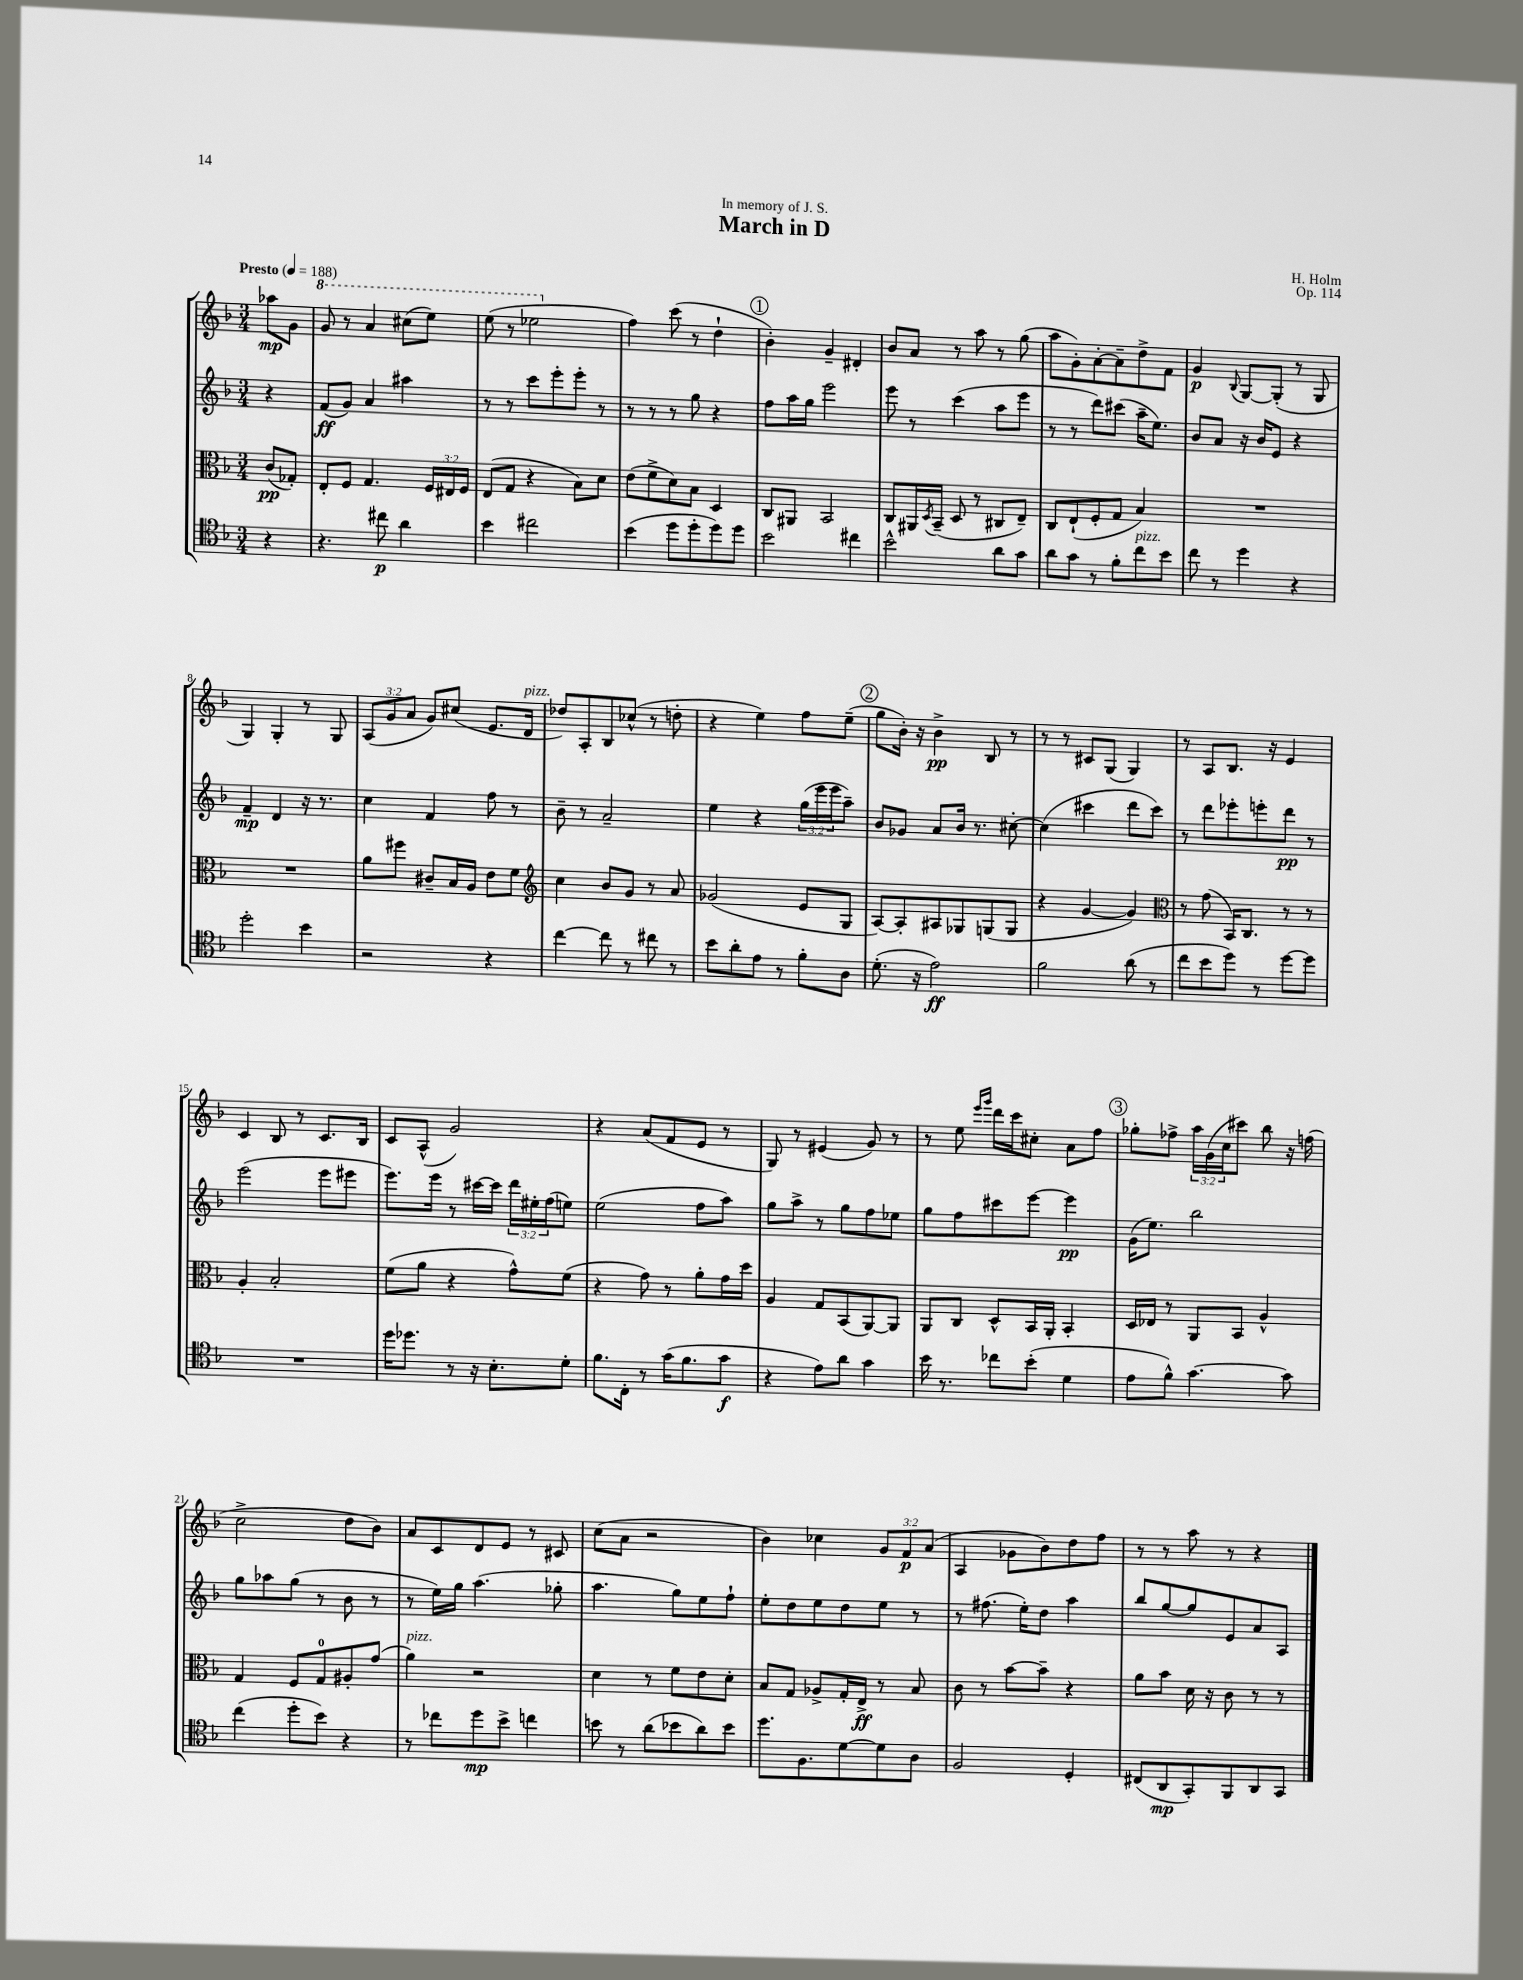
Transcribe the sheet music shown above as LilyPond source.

\header { title = "March in D" composer = "H. Holm" dedication = "In memory of J. S." opus = "Op. 114" }
<<
\new StaffGroup <<
\new Staff = "s0" {
    \clef treble \key f \major \numericTimeSignature \time 3/4 \override Staff.TupletNumber.text = #tuplet-number::calc-fraction-text \partial 4 \tempo "Presto" 4 = 188
    aes''8\mp g'8 |
    \ottava #1 g''8 r8 a''4 cis'''8( e'''8) |
    e'''8( r8 ees'''2 \ottava #0 |
    f''4) c'''8( r8 d''4-! |
    \mark \markup { \circle "1" } bes'4-.) g'4-- dis'4-. |
    bes'8 a'8 r8 a''8 r8 g''8( |
    a''8 g'8-.) a'8~-. a'8-- d''8-> f'8 |
    g'4\p \appoggiatura { bes8 } g8~ g8-.( r8 g8 |
    g4) g4-. r8 g8 |
    \tuplet 3/2 { a8( g'8 a'8 } g'8) cis''8( e'8. d'16^\markup { \italic "pizz." } |
    des''8) a8-. bes8 ces''8-^( r8 d''8-. |
    r4 e''4) f''8 e''8--( |
    \mark \markup { \circle "2" } g''8 bes'16-.) r16 bes'4->\pp bes8 r8 |
    r8 r8 cis'8 g8( g4) |
    r8 a8 bes8. r16 e'4 |
    c'4 bes8 r8 c'8. bes16 |
    c'8 a8-^( g'2) |
    r4 a'8( f'8 e'8 r8 |
    g8) r8 eis'4( g'8) r8 |
    r8 e''8 \grace { e'''16 g'''16 } d'''16 c'''16 cis''8-. a'8 f''8 |
    \mark \markup { \circle "3" } ges''8-. fes''8-> \tuplet 3/2 { a''16 g'16( c''16 } cis'''8) bes''8 r16 f''16( |
    c''2-> d''8 bes'8) |
    a'8 c'8 d'8 e'8 r8 cis'8 |
    c''8( a'8 r2 |
    bes'4) ces''4 \tuplet 3/2 { g'8 f'8\p a'8( } |
    a4 ges'8 bes'8) d''8 f''8 |
    r8 r8 a''8 r8 r4 \bar "|." |
}
\new Staff = "s1" {
    \clef treble \key f \major \numericTimeSignature \time 3/4 \override Staff.TupletNumber.text = #tuplet-number::calc-fraction-text \partial 4
    r4 |
    f'8\ff( g'8) a'4 ais''4 |
    r8 r8 c'''8 e'''8-. e'''8-. r8 |
    r8 r8 r8 g''8 r4 |
    \mark \markup { \circle "1" } f''8 a''16 g''16 e'''2 |
    e'''8 r8 c'''4( a''8 e'''8 |
    r8 r8 d'''8) cis'''8( a''16-- e''8.) |
    bes'8 a'8 r16 bes'16 e'8 r4 |
    f'4--\mp d'4 r16 r8. |
    c''4 f'4 f''8 r8 |
    bes'8-- r8 a'2-- |
    e''4 r4 \tuplet 3/2 { g''16( e'''16 e'''16 } a''8--) |
    \mark \markup { \circle "2" } bes'8 ges'8 a'8 bes'16 r8. cis''8~-. |
    cis''4( cis'''4 d'''8 cis'''8) |
    r8 d'''8 ees'''8-. e'''8-. d'''8\pp r8 |
    e'''2( e'''8 eis'''8 |
    e'''8.) e'''16 r8 cis'''16~ cis'''16 \tuplet 3/2 { d'''16 eis''16-. f''16( } e''8) |
    e''2( f''8 a''8) |
    g''8 a''8-> r8 g''8 f''8 ees''8 |
    g''8 f''8 cis'''8 e'''8~ e'''4\pp |
    \mark \markup { \circle "3" } g'16( e''8.) bes''2 |
    g''8 aes''8 g''8( r8 bes'8 r8 |
    r8 e''16) g''16 a''4.( ges''8-. |
    a''4. g''8) e''8 f''8-! |
    e''8-. d''8 e''8 d''8 e''8 r8 |
    r8 fis''8.( e''16-.) d''8 a''4 |
    bes''8 g''8~ g''8 e'8 a'8 a8 \bar "|." |
}
\new Staff = "s2" {
    \clef alto \key f \major \numericTimeSignature \time 3/4 \override Staff.TupletNumber.text = #tuplet-number::calc-fraction-text \partial 4
    c'8\pp( ges8-.) |
    e8-. f8 g4. \tuplet 3/2 { f16 eis16 f16 } |
    e8( g8 r4 bes8) d'8 |
    e'8( f'8-> d'8) bes8 d4 |
    \mark \markup { \circle "1" } c8 ais,8 bes,2 |
    c8 ais,16 \acciaccatura { d8 } bes,16--( d8 r8 cis8 e8--) |
    c8 e8-!( f8-. g8 bes4) |
    R2. |
    R2. |
    a'8 fis''8 cis'8-- bes16 a16 e'8 f'8 |
    \clef treble c''4 bes'8 g'8 r8 a'8 |
    ges'2( e'8 g8 |
    \mark \markup { \circle "2" } a8~) a8-. ais8 ges8 g8( g8 |
    r4 g'4~ g'4) |
    \clef alto r8 g'8( bes,16) c8. r8 r8 |
    a4-. bes2-. |
    f'8( a'8 r4 g'8-^) f'8( |
    r4 g'8) r8 a'8-. g'16 d''16 |
    a4 g8 bes,8( a,8~) a,8 |
    a,8 c8 d8-^ bes,16 a,16-. bes,4-. |
    \mark \markup { \circle "3" } d16 ees16 r8 a,8 bes,8 a4-^ |
    g4 f8 g8-0 ais8-. g'8( |
    a'4^\markup { \italic "pizz." }) r2 |
    d'4 r8 f'8 e'8 d'8-. |
    bes8 g8 aes8-> g16-. e16->\ff r8 bes8 |
    c'8 r8 bes'8~ bes'8-- r4 |
    a'8 bes'8 d'16 r16 c'8 r8 r8 \bar "|." |
}
\new Staff = "s3" {
    \clef tenor \key f \major \numericTimeSignature \time 3/4 \partial 4
    r4 |
    r4. cis''8\p a'4 |
    bes'4 cis''2 |
    bes'4( d''8 d''8-. d''8) d''8 |
    \mark \markup { \circle "1" } bes'2 cis''4 |
    bes'2-^ a'8 g'8 |
    a'8 g'8 r8 f'8-. c''8^\markup { \italic "pizz." } bes'8 |
    c''8 r8 d''4 r4 |
    d''2-. bes'4 |
    r2 r4 |
    c''4~ c''8 r8 cis''8 r8 |
    bes'8 a'8-. e'8 r8 f'8-. a8 |
    \mark \markup { \circle "2" } d'8.-.( r16 e'2\ff) |
    f'2 a'8( r8 |
    c''8 bes'8 d''8) r8 d''8~ d''8 |
    R2. |
    d''16 des''8. r8 r16 bes8.-. d'8-. |
    f'8. c16-. r8 g'16( f'8. g'8\f |
    r4 e'8) a'8 g'4 |
    bes'16 r8. ces''8 bes'8-.( d'4 |
    \mark \markup { \circle "3" } e'8 f'8-^) g'4.~ g'8 |
    c''4( d''8-. bes'8) r4 |
    r8 ces''8 d''8\mp bes'8-> c''4 |
    b'8 r8 a'8( bes'8 a'8) bes'8 |
    d''8. f8. d'8~ d'8 a8 |
    f2 d4-. |
    cis8( a,8\mp g,8-.) f,8 a,8 g,8 \bar "|." |
}
>>
>>
